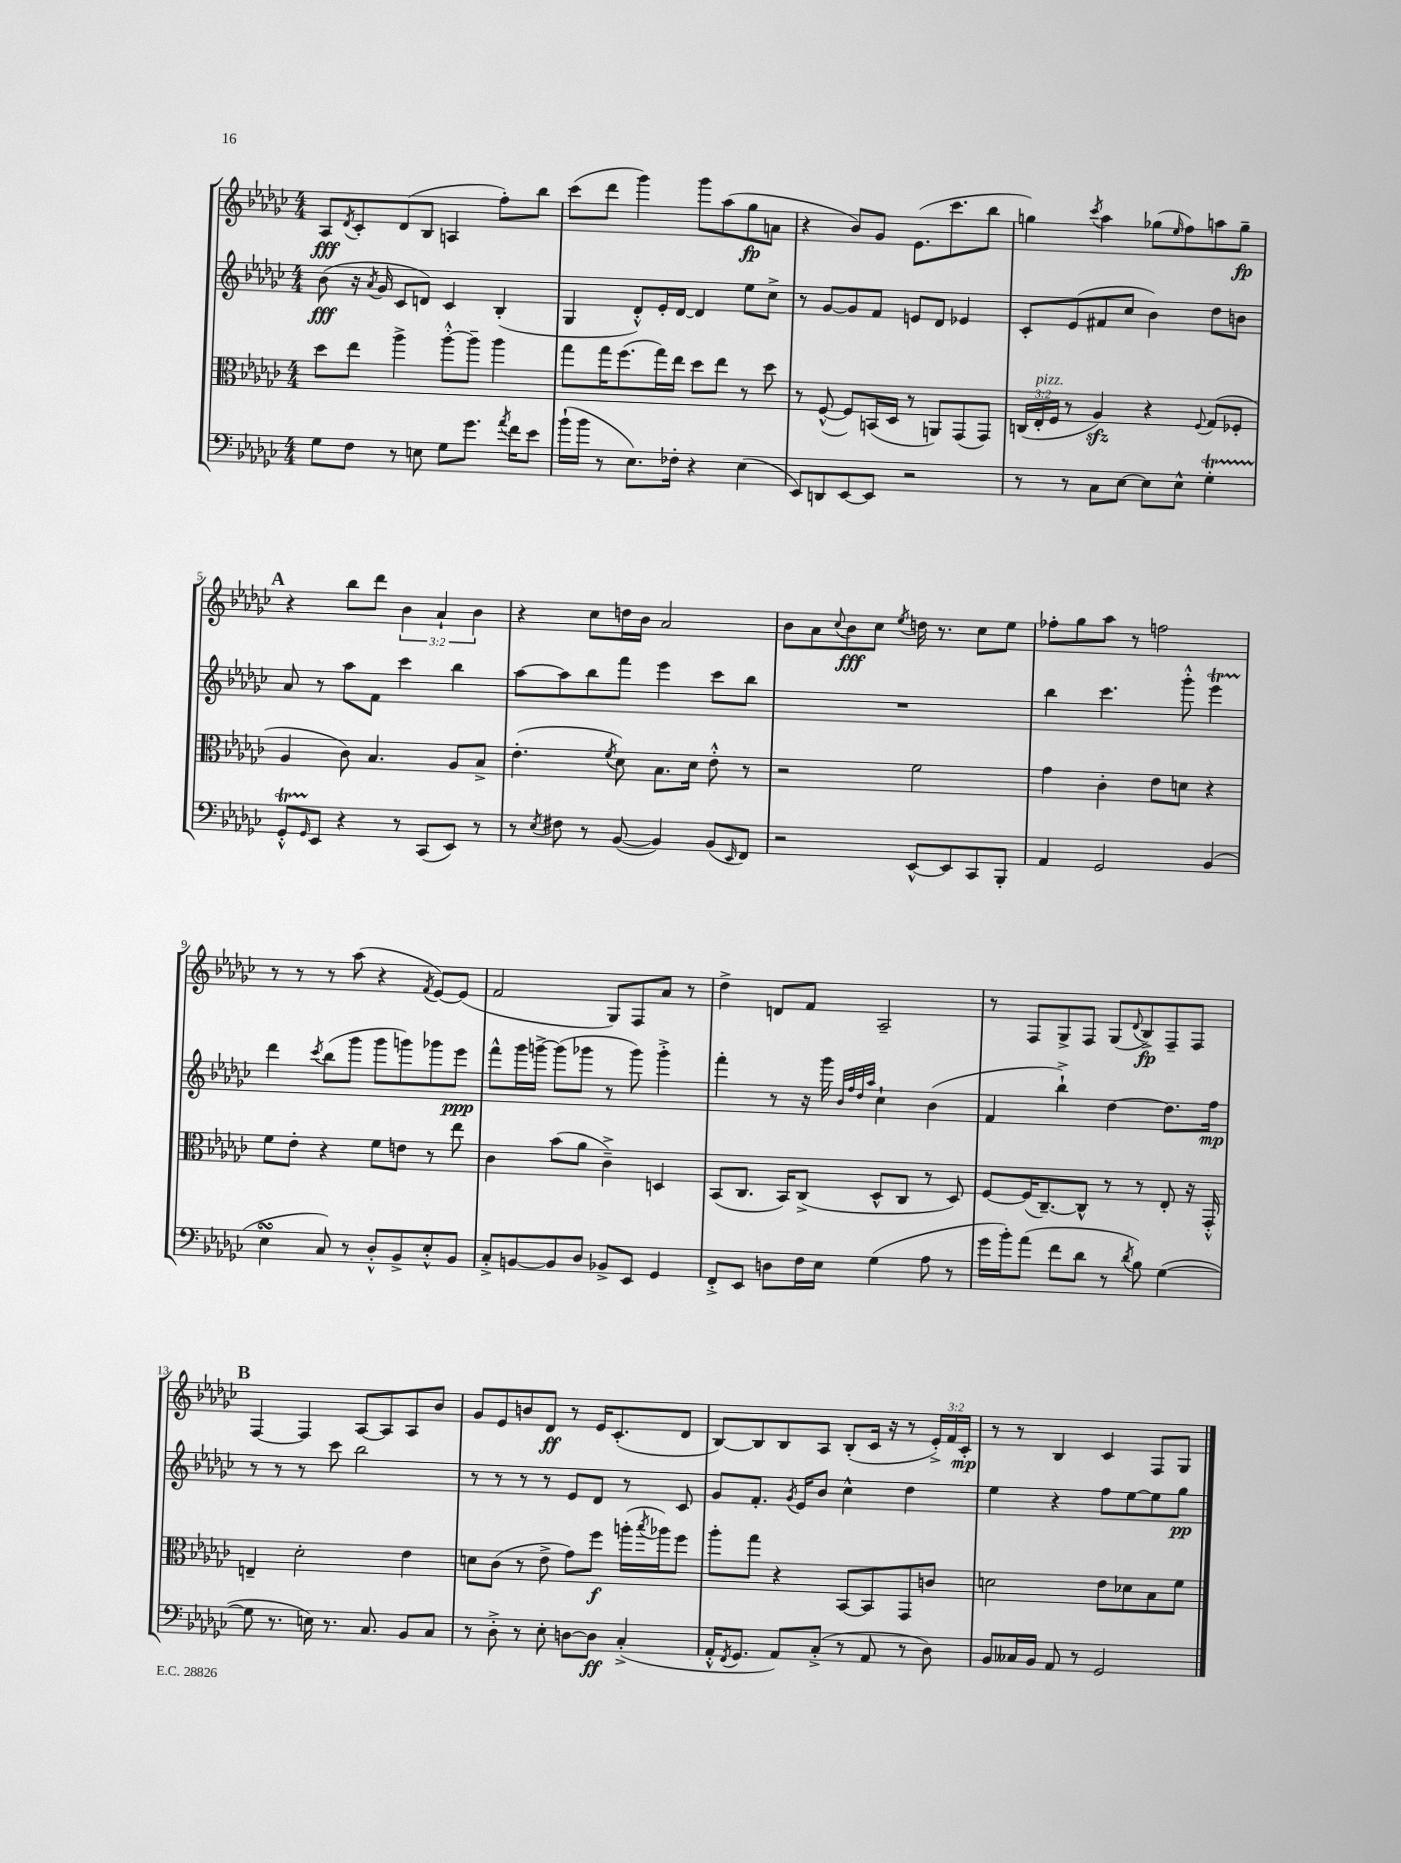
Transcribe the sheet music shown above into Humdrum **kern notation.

**kern	**kern	**kern	**kern
*staff4	*staff3	*staff2	*staff1
*clefF4	*clefC3	*clefG2	*clefG2
*k[b-e-a-d-g-c-]	*k[b-e-a-d-g-c-]	*k[b-e-a-d-g-c-]	*k[b-e-a-d-g-c-]
*M4/4	*M4/4	*M4/4	*M4/4
8G-	8dd-	(8b-	8A-
.	.	.	8qd-
8F	8ee-	16r	8c-'
.	.	8qa-	.
.	.	16g-	.
8r	4aa-^	8c-	(8d-
8E	.	8d)	8B-
8G-	[8aa-'^^	4c-	4A
8.g-	8aa-~]	.	.
.	4aa-	(4B-'	8ff')
8qa-	.	.	.
16f	.	.	.
8e-	.	.	8bb-
=	=	=	=
(16b-`	8gg-	4G-	(8ccc-
16b-	.	.	.
8r	16gg-	.	8ddd-
.	(8.ff	.	.
8.E-)	.	8d-'^^)	4ggg-)
.	16gg-)	16e-'	.
16F-'	16ee-	[16d-	.
4r	8dd-	4d-]	8ggg-
.	8ee-	.	(8aa-
(4E-	8r	8ee-	8gg-
.	8dd-	8cc-^	8a
=	=	=	=
8EE-)	8r	8r	4r
8DD	([8F^^	[8g-	.
[8EE-	8F])	8g-]	8b-)
8EE-]	(16BB	8f	8g-
.	16D-	.	.
2r	8r	8e	(8.e-
.	8AA)	8d-	.
.	.	.	8.ccc-
.	(8GG-	4e-	.
.	8GG-)	.	8bb-
=	=	=	=
8r	(24C	8c-'	4gg)
.	24E-'	.	.
.	24F	.	.
8r	8r	(8e-	.
.	.	.	8qccc-
8C-	4A-)	8f#	4aa-
[8E-	.	8cc-	.
8E-]	4r	4b-)	(8gg-
.	.	.	16qqee-
8E-^^	.	.	8ff)
.	8qqF	.	.
4G-'	(8G-	8dd-	8aa
.	8F-'	8b	8gg-~
=	=	=	=
8GG-'^^	4A-	8a-	4r
16qqGG-	.	.	.
8EE-	.	8r	.
4r	8c-)	8aa-	8bb-
.	4.B-	8f	8ddd-
8r	.	4ccc-	6b-
(8CC-	.	.	.
.	.	.	6a-`
8EE-)	8A-	4bb-	.
.	.	.	6b-
8r	8B-^	.	.
=	=	=	=
8r	(4.e-'	[8aa-	4r
8qE-	.	.	.
8F#	.	8aa-]	.
8r	.	8bb-	8cc-
.	8qf	.	.
([8BB-	8d-)	8fff	16dd
.	.	.	16b-
4BB-])	8.B-	4eee-	2a-
.	16d-	.	.
(8BB-	8e-'^^	8ccc-	.
16qqEE-	.	.	.
8FF)	8r	8bb-	.
=	=	=	=
2r	2r	1r	8b-
.	.	.	8a-
.	.	.	8qqcc-
.	.	.	8b-
.	.	.	8cc-
.	.	.	8qee-
[8EE-^^	2f	.	16dd
.	.	.	8.r
8EE-]	.	.	.
8CC-	.	.	8cc-
8BBB-'	.	.	8ee-
=	=	=	=
4AA-	4g-	4bb-	8ff-'
.	.	.	8gg-
2GG-	4c-'	4.ccc-	8aa-
.	.	.	8r
.	8e-	.	2ff
.	8d	8ggg-'^^	.
(4BB-	4r	4eee-	.
=	=	=	=
4E-	8f	4ddd-	8r
.	8e-'	.	8r
.	.	8qccc-	.
8C-)	4r	(8bb-	8r
8r	.	8ggg-	(8aa-
8D-'^^	8f	8ggg-	4r
8BB-^	8e	8ggg)	.
.	.	.	8qf
8E-'^^	8r	8ggg-	[8e-)
8BB-	8ee-	8eee-	(8e-]
=	=	=	=
8C-'^	4c-	8fff^^	2f
[8BB	.	16ggg-	.
.	.	[16ggg^	.
8BB]	(8b-	(8ggg]	.
8D-	8a-	8ggg-	.
8BB-^	4c-~^)	8r	8G-)
8EE-	.	8ggg-)	8F
4GG-	4D	4ggg-'^	8a-
.	.	.	8r
=	=	=	=
8FF'^	(8BB-	4fff'	4dd-^
8EE-	8.C-	.	.
8D	.	8r	8d
.	16BB-)	.	.
16F	(8C-^	16r	8f
16E-	.	16ggg-	.
.	.	32qqb-	.
.	.	32qqff	.
.	.	32qqdd-	.
.	.	32qqaa-	.
(4G-	8D-^^	4cc-`	2A-~
.	8C-	.	.
8A-	8r	(4b-	.
8r	8D-)	.	.
=	=	=	=
16g-	[8F	4f	8r
16b-')	.	.	.
(8a-	(16F]	.	8F
.	[8.C-~)	.	.
8f	.	4bb-`^)	8G-^
8d-	8C-^^]	.	8F
8r	8r	[4dd-	(8G-
8qd-	.	.	8qqd-
8B-)	8r	.	8B-^)
([4G-	8E-'	8.dd-]	8F~
.	16r	.	8F
.	16GG-'^^	16ff	.
=	=	=	=
8G-]	4E~	8r	[4F
8.r	.	8r	.
.	2d-'	8r	4F]
16E)	.	.	.
8.r	.	8ccc-	.
.	.	2bb-	[8A-
8.C-	.	.	.
.	.	.	8A-]
8BB-	4e-	.	8A-
8C-	.	.	8b-
=	=	=	=
8r	8d	8r	8g-
8D-'^	(8c-	8r	8e-
8r	8r	8r	8b
8E-'	8e-^	8r	8d-
[8D	8g-)	8e-	8r
8D]	8ff	8d-	16e-
.	.	.	(8.c-'
(4C-'^	(16aa'	8r	.
.	8qbb-	.	.
.	16aa-)	.	.
.	8ff	8c-	8d-
=	=	=	=
16AA-'^^	8aa-'	8g-	[8B-)
8qFF	.	.	.
8.GG-	.	.	.
.	8gg-	8.f'	8B-]
8AA-)	4r	.	8B-
.	.	8qg-	.
.	.	16e-	.
(8C-'^	.	8b-	8A-
8r	[8BB-	4cc-^^	(8B-'
8AA-	8BB-]	.	16c-
.	.	.	16r
8r	8GG-	4dd-	8r
8D-)	8c	.	24e-'^)
.	.	.	24f
.	.	.	24c-'
=	=	=	=
8BB-	2d	4ee-	8r
16C--	.	.	8r
16BB-	.	.	.
8AA-	.	4r	4B-
8r	.	.	.
2GG-	8e-	8ff	4c-
.	8d-	[8ee-	.
.	8B-	8ee-]	8F
.	8f	8gg-	8G-
==	==	==	==
*-	*-	*-	*-
